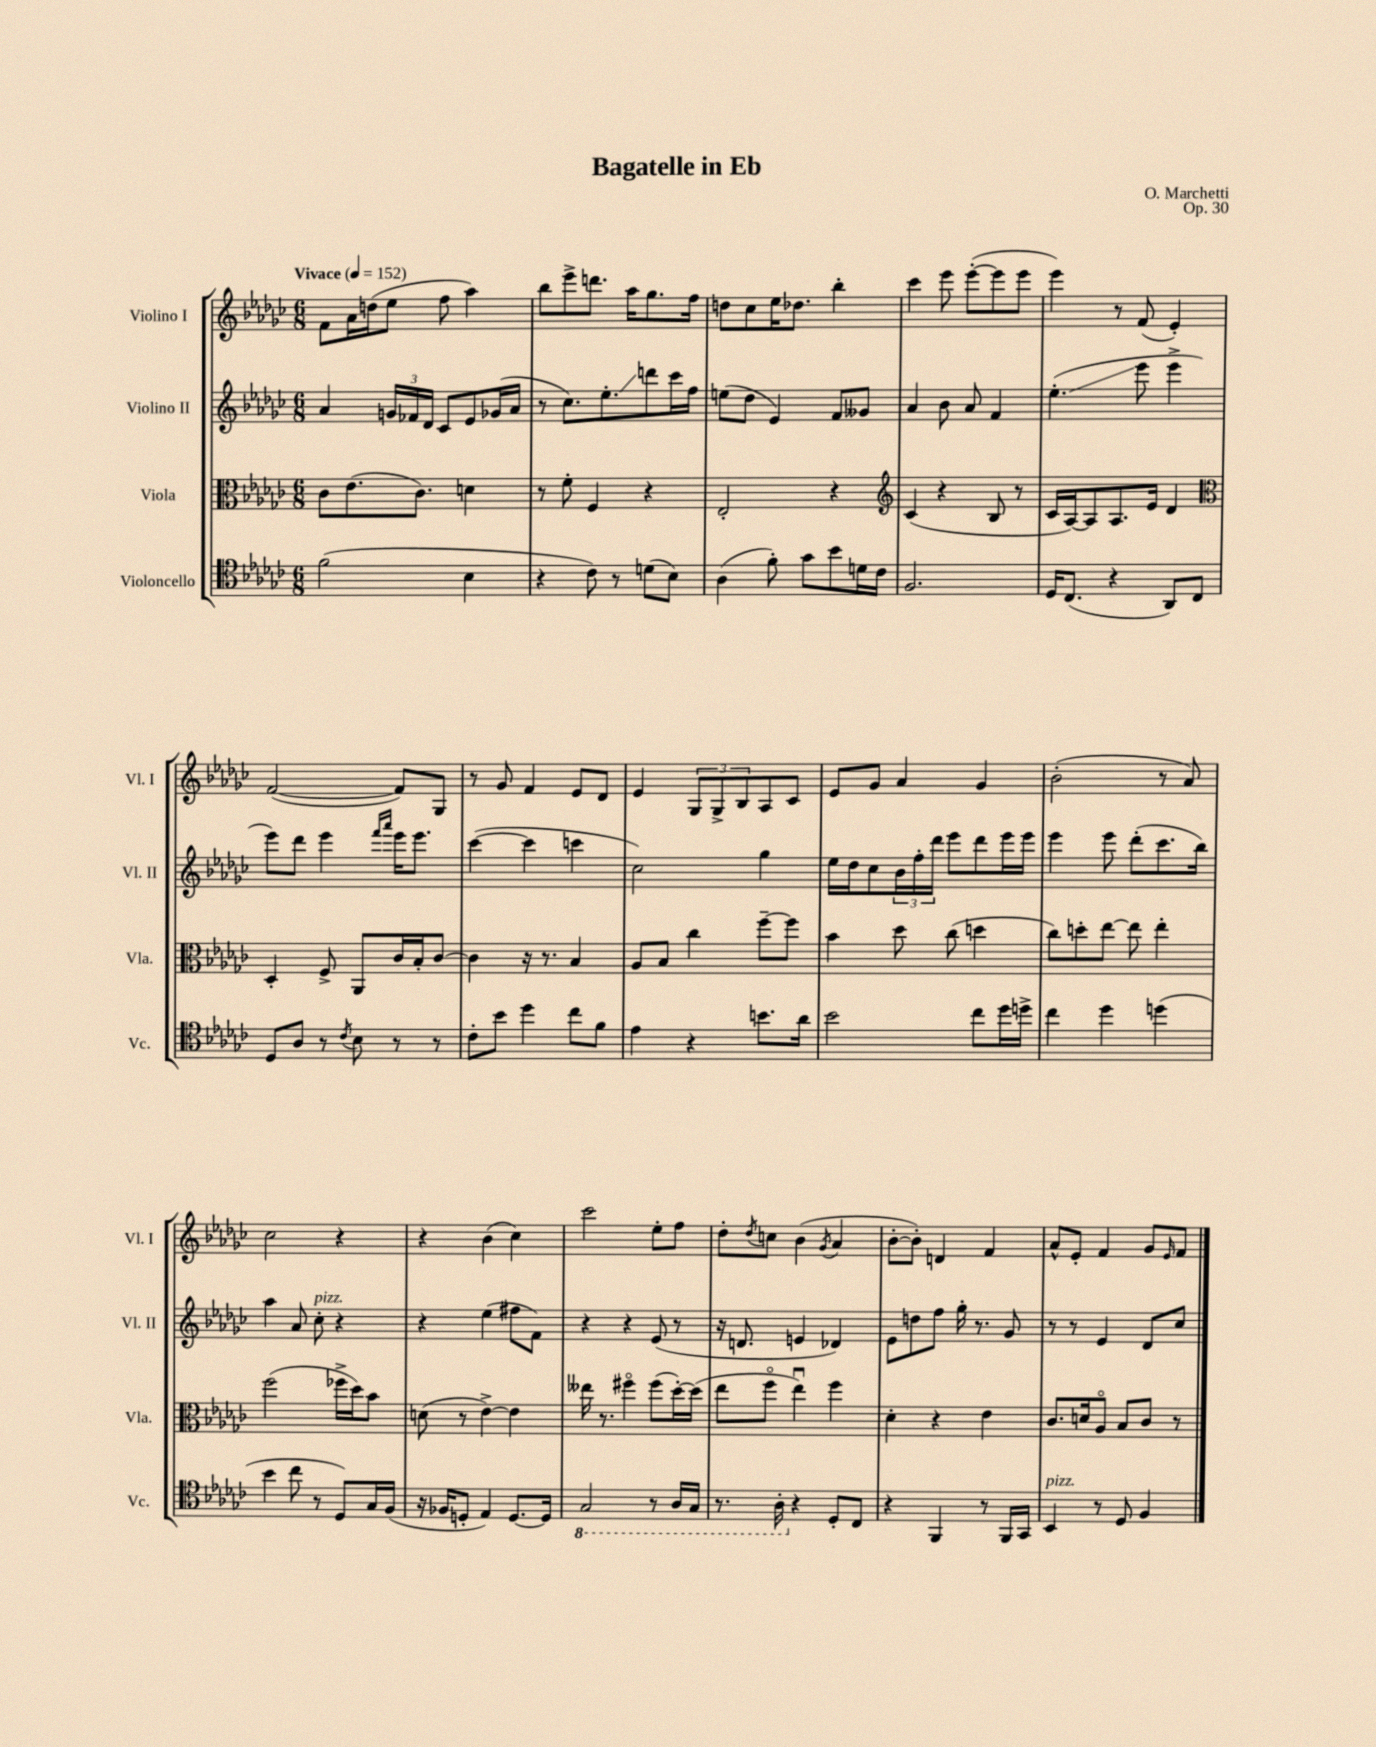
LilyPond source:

\header { title = "Bagatelle in Eb" composer = "O. Marchetti" opus = "Op. 30" }
<<
\new StaffGroup <<
\new Staff = "s0" \with { instrumentName = "Violino I" shortInstrumentName = "Vl. I" } {
    \clef treble \key ges \major \numericTimeSignature \time 6/8 \tempo "Vivace" 4 = 152
    f'8 aes'16 d''16( ees''8 f''8 aes''4) |
    bes''8 ees'''8-> d'''8. aes''16 ges''8. f''16 |
    d''8 ces''8 ees''16 des''8. bes''4-. |
    ces'''4 ees'''8 ees'''8~-.( ees'''8 ees'''8 |
    ees'''4) r8 f'8( ees'4-.) |
    f'2~( f'8) ges8 |
    r8 ges'8 f'4 ees'8 des'8 |
    ees'4 \tuplet 3/2 { ges8 ges8-> bes8 } aes8 ces'8 |
    ees'8 ges'8 aes'4 ges'4 |
    bes'2-.( r8 aes'8) |
    ces''2 r4 |
    r4 bes'4( ces''4) |
    ces'''2 ees''8-. f''8 |
    des''8-. \acciaccatura { des''8 } c''8 bes'4( \acciaccatura { ges'8 } aes'4 |
    bes'8~-. bes'8-.) d'4 f'4 |
    aes'8-^ ees'8-. f'4 ges'8 \grace { ees'16 } f'8 \bar "|." |
}
\new Staff = "s1" \with { instrumentName = "Violino II" shortInstrumentName = "Vl. II" } {
    \clef treble \key ges \major \numericTimeSignature \time 6/8
    aes'4 \tuplet 3/2 { g'16 fes'16 des'16 } ces'8 ees'8 ges'16( aes'16 |
    r8 ces''8.) ees''8.-.\glissando d'''8 ces'''16 f''16 |
    e''8( des''8 ees'4) f'8 geses'8 |
    aes'4 bes'8 aes'8 f'4 |
    ees''4.-.\glissando( ees'''8 ees'''4-> |
    ees'''8) des'''8 ees'''4 \grace { f'''16 aes'''16 } ees'''16 ees'''8. |
    ces'''4~( ces'''4 c'''4 |
    ces''2) ges''4 |
    ees''16 des''16 ces''8 \tuplet 3/2 { bes'16 f''16-. des'''16 } ees'''8 des'''8 ees'''16 ees'''16 |
    ees'''4 ees'''8 des'''8-.( ces'''8. bes''16) |
    aes''4 aes'8 ces''8-.^\markup { \italic "pizz." } r4 |
    r4 ees''4( fis''8 f'8) |
    r4 r4 ees'8( r8 |
    r16 d'8. e'4 des'4) |
    ees'8 d''8 f''8 ges''16-. r8. ges'8 |
    r8 r8 ees'4 des'8 ces''8 \bar "|." |
}
\new Staff = "s2" \with { instrumentName = "Viola" shortInstrumentName = "Vla." } {
    \clef alto \key ges \major \numericTimeSignature \time 6/8
    ces'8 ees'8.( ces'8.) d'4 |
    r8 f'8-. f4 r4 |
    ees2-. r4 |
    \clef treble ces'4( r4 bes8 r8 |
    ces'16 aes16~) aes8 aes8. ees'16 des'4 |
    \clef alto des4-. f8-> aes,8 ces'16 bes16-. ces'8~ |
    ces'4 r16 r8. bes4 |
    aes8 bes8 ces''4 f''8~-- f''8 |
    bes'4 des''8 ces''8( d''4 |
    ces''8) d''8-. ees''8~ ees''8 ees''4-. |
    f''2( fes''16-> des''16) bes'8 |
    d'8( r8 ees'4~->) ees'4 |
    eeses''16 r8. fis''4\flageolet fis''8( des''16~-.) des''16( |
    ees''8 f''8\flageolet ees''4\downbow) f''4 |
    des'4-. r4 ees'4 |
    ces'8. d'16 aes8\flageolet bes8 ces'8 r8 \bar "|." |
}
\new Staff = "s3" \with { instrumentName = "Violoncello" shortInstrumentName = "Vc." } {
    \clef tenor \key ges \major \numericTimeSignature \time 6/8
    f'2( bes4 |
    r4 ces'8) r8 d'8( bes8) |
    aes4( f'8-.) ges'8 bes'8 d'16 ces'16 |
    f2. |
    des16 ces8.( r4 aes,8) ces8 |
    des8 aes8 r8 \acciaccatura { ces'8 } bes8 r8 r8 |
    ces'8-. bes'8 des''4 ces''8 f'8 |
    ees'4 r4 b'8. aes'16 |
    bes'2 ces''8 des''16 d''16-> |
    ces''4 des''4 d''4( |
    bes'4 ces''8 r8 des8) ges16 f16( |
    r16 fes16 d8-. ees4) d8.~ d16 |
    \ottava #-1 ges,2 r8 aes,16 ges,16 |
    r8. aes,16-. \ottava #0 r4 des8-. ces8 |
    r4 f,4 r8 f,16 ges,16 |
    bes,4^\markup { \italic "pizz." } r8 des8 f4 \bar "|." |
}
>>
>>
\layout { \context { \Score \remove "Bar_number_engraver" } }
